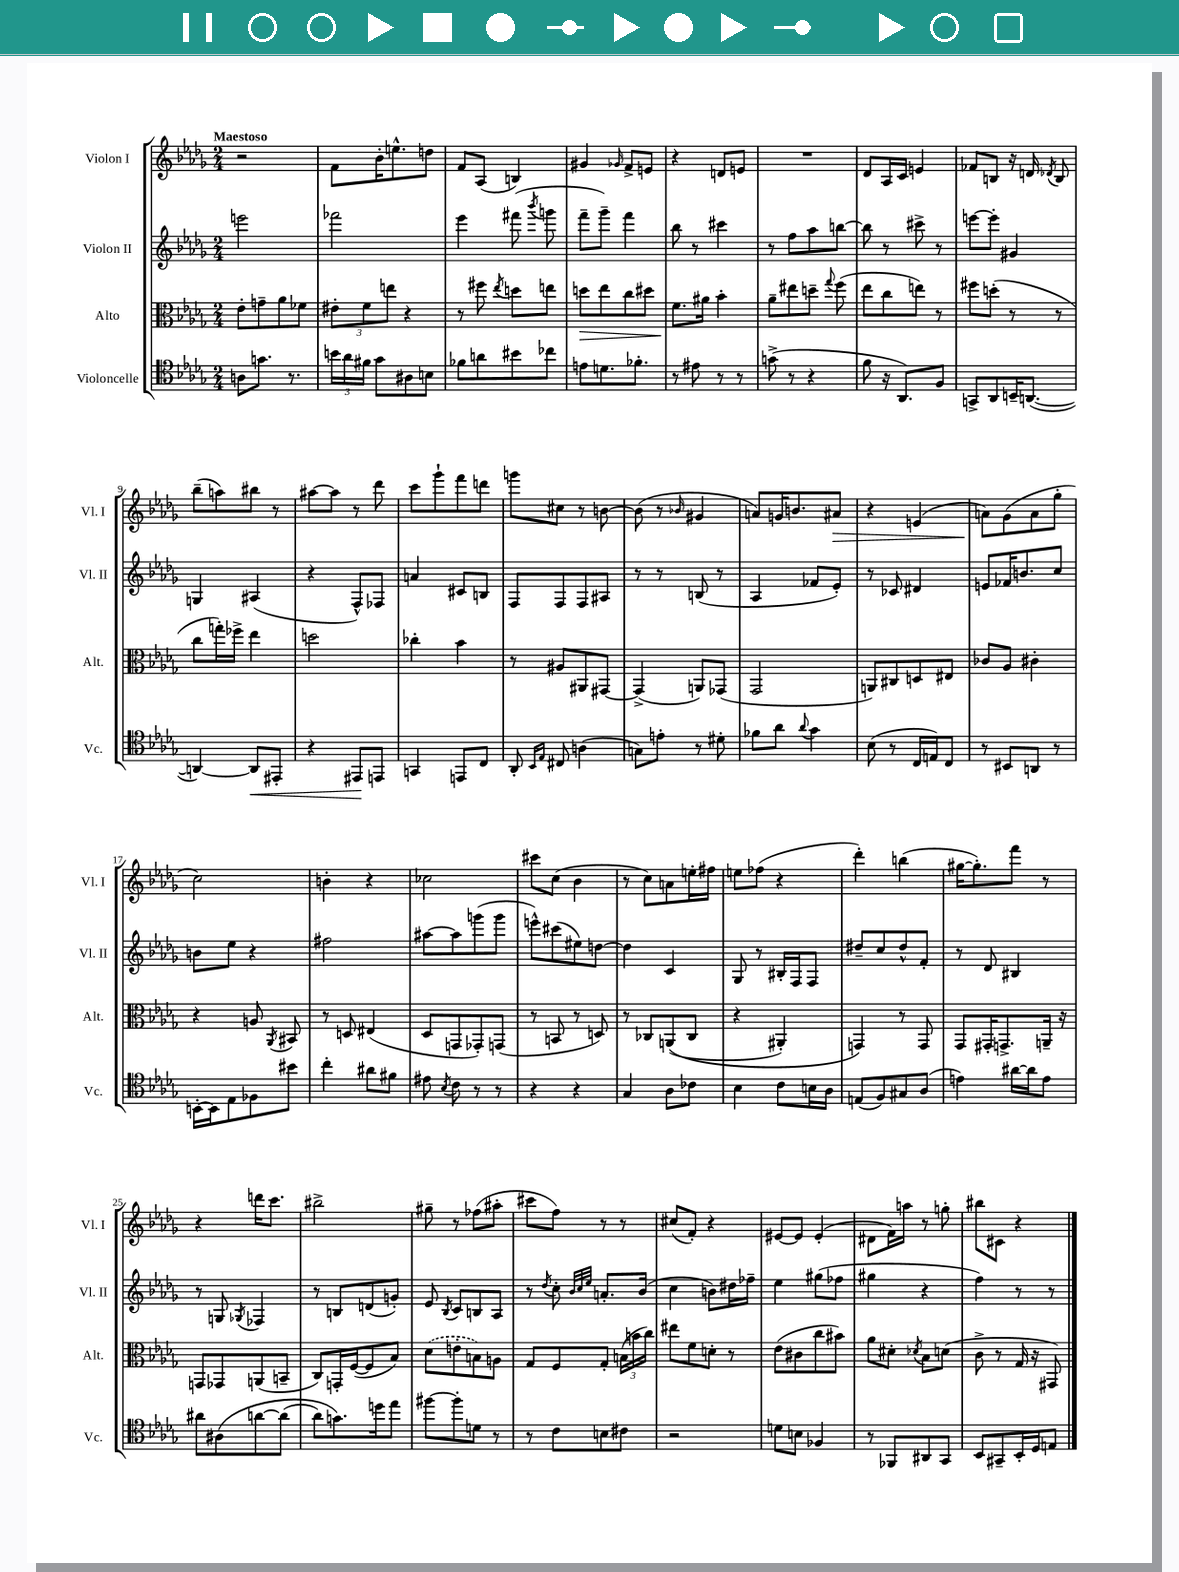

**kern	**dynam	**kern	**dynam	**kern	**kern	**dynam
*part4	*part4	*part3	*part3	*part2	*part1	*part1
*staff4	*staff4	*staff3	*staff3	*staff2	*staff1	*staff1
*I"Violoncelle	*	*I"Alto	*	*I"Violon II	*I"Violon I	*
*I'Vc.	*	*I'Alt.	*	*I'Vl. II	*I'Vl. I	*
*clefC4	*	*clefC3	*	*clefG2	*clefG2	*
*k[b-e-a-d-g-]	*	*k[b-e-a-d-g-]	*	*k[b-e-a-d-g-]	*k[b-e-a-d-g-]	*
*M2/4	*	*M2/4	*	*M2/4	*M2/4	*
=1	=1	=1	=1	=1	=1	=1
!	!	!	!	!	!LO:TX:a:B:t=Maestoso	!
8An\L	.	8e-'\L	.	2eeen\	2r	.
8.gn\J	.	8gn~\	.	.	.	.
.	.	8a-\	.	.	.	.
8.r	.	.	.	.	.	.
.	.	8f-X\J	.	.	.	.
=2	=2	=2	=2	=2	=2	=2
24bn\LL	.	12e#X'\L	.	2fff-X\	8f\L	.
24a-\	.	.	.	.	.	.
24f#X\JJ	.	12f\	.	.	.	.
8g-\L	.	.	.	.	16b-'\K	.
.	.	12een\J	.	.	.	.
.	.	.	.	.	8.een^^\	.
8A#X\	.	4r	.	.	.	.
8Bn\J	.	.	.	.	8ddn\J	.
=3	=3	=3	=3	=3	=3	=3
8f-X\L	.	8r	.	4eee-\	8f/L	.
8an\	.	8ff#X\	.	.	(8A-/J	.
.	.	8qee-/	.	.	.	.
8b#X\	.	8ddn\L	.	(8fff#X\	4Bn/)	.
.	.	.	.	8qbbb-/	.	.
8cc-X\J	.	8een\J	.	8gggn\	.	.
=4	=4	=4	=4	=4	=4	=4
!	!	!	!LO:HP:b	!	!	!
8en\L	.	8ddn\L	>	8fff~\L	4g#X/	.
8.dn\	.	8ee-\	.	8ggg-~\J)	.	.
.	.	.	.	.	16qqg-X/	.
.	.	8cc\	.	4fff\	8f^/L	.
8.f-X'\J	.	.	.	.	.	.
.	.	8dd#X\J	.	.	8en/J	.
=5	=5	=5	=5	=5	=5	=5
8r	.	8.f\L	.	8bb-\	4r	.
8e#X\	.	.	.	8r	.	.
.	.	16a#X\Jk	]	.	.	.
8r	.	4b-'\	.	4ccc#X\	8dn/L	.
8r	.	.	.	.	8en/J	.
=6	=6	=6	=6	=6	=6	=6
(8gn^\	.	8a-~\L	.	8r	2r	.
8r	.	8ee#X\	.	8ff\L	.	.
4r	.	8ddn~\J	.	8aa-\	.	.
.	.	8qqgg-/	.	.	.	.
.	.	(8ff\	.	[8bbn\J	.	.
=7	=7	=7	=7	=7	=7	=7
8f\	.	8ee-\L	.	8bb\]	8d-/L	.
16r	.	8cc\	.	8r	16A-/L	.
8.AA-/L)	.	.	.	.	16c/JJ	.
.	.	8een\J)	.	8ccc#X^\	4en/	.
8F/J	.	8r	.	8r	.	.
=8	=8	=8	=8	=8	=8	=8
8GGn^/L	.	8ff#X\L	.	[8eeen\L	8f-X/L	.
8AA-/	.	(8ddn'\J	.	8eee'\J]	8Bn/J	.
16BBn~/K	.	8r	.	4g#X/	16r	.
([8.AAn/J	.	.	.	.	16dn/	.
.	.	.	.	.	8qd-X/	.
.	.	8r	.	.	8B/	.
!!LO:LB:g=z
=9	=9	=9	=9	=9	=9	=9
4AAn/_)	.	8cc\L	.	4Gn/	(8bb-~\L	.
.	.	16ggn'\L)	.	.	8aan\)	.
.	.	16ff-X^\JJ	.	.	.	.
!	!LO:HP:b	!	!	!	!	!
8AA/L]	<	4ee-\	.	(4A#X/	8bb#X\J	.
8EE#X'/J	.	.	.	.	8r	.
=10	=10	=10	=10	=10	=10	=10
4r	.	2ddn\	.	4r	[8aa#X\L	.
.	.	.	.	.	8aa#\J]	.
8EE#X/L	.	.	.	8F^^/L)	8r	.
8EEn/J	[	.	.	8F-X/J	8ddd-\	.
=11	=11	=11	=11	=11	=11	=11
4GGn/	.	4cc-X'\	.	4an/	8ccc\L	.
.	.	.	.	.	8ggg-`\	.
8EEn/L	.	4b-\	.	8c#X/L	8fff\	.
8C/J	.	.	.	8Bn/J	8dddn\J	.
=12	=12	=12	=12	=12	=12	=12
8AA-'/	.	8r	.	8F/L	8gggn\L	.
16qqBB-/LL	.	.	.	.	.	.
16qqE-/JJ	.	.	.	.	.	.
8C#X/	.	8A#X/L	.	8F/	8cc#X\J	.
(4An\	.	8AA#X/	.	8F/	8r	.
.	.	[8GG#X/J	.	8A#X/J	[8bn\	.
=13	=13	=13	=13	=13	=13	=13
8Gn\L)	.	(4GG#^/]	.	8r	(8b\]	.
8en'\J	.	.	.	8r	8r	.
.	.	.	.	.	16qqb-X/	.
8r	.	8AAn/L)	.	(8Bn/	4g#X/	.
8d#X'\	.	(8GG-X/J	.	8r	.	.
=14	=14	=14	=14	=14	=14	=14
8f-X\L	.	2GG-/	.	4A-/	8an/L)	.
8a-\J	.	.	.	.	16gn/K	.
.	.	.	.	.	8.bn/	.
8qqa-/	.	.	.	.	.	.
4g-\	.	.	.	8f-X/L	.	.
!	!	!	!	!	!	!LO:HP:b
.	.	.	.	8e-'/J)	8a#X/J	>
=15	=15	=15	=15	=15	=15	=15
(8B-\	.	8AAn/L)	.	8r	4r	.
8r	.	8C#X/	.	8c-X/	.	.
16C/LL	.	8Dn/	.	4d#X/	(4en/	.
16En/J)	.	.	.	.	.	.
8C/J	.	8E#X/J	.	.	.	.
=16	=16	=16	=16	=16	=16	=16
8r	.	8c-X/L	.	8en/L	8an\L)	.
8BB#X/L	.	8A-/J	.	16f-X/K	(8g-\	]
.	.	.	.	8.bn/	.	.
8AAn/J	.	4c#X'\	.	.	8a\	.
8r	.	.	.	8cc/J	8gg-'\J	.
!!LO:LB:g=z
=17	=17	=17	=17	=17	=17	=17
[16BBn'\LL	.	4r	.	8bn\L	2cc\)	.
16BB\J]	.	.	.	.	.	.
8E-\	.	.	.	8ee-\J	.	.
8F-X\	.	8An/	.	4r	.	.
.	.	8qAA-/	.	.	.	.
8b#X\J	.	8BB#X/	.	.	.	.
=18	=18	=18	=18	=18	=18	=18
4cc'\	.	8r	.	2ff#X\	4bn'\	.
.	.	8Dn/	.	.	.	.
8a#X\L	.	(4E#X/	.	.	4r	.
8f#X\J	.	.	.	.	.	.
=19	=19	=19	=19	=19	=19	=19
8e#X\	.	8D-/L	.	[8aa#X\L	2cc-X\	.
8qB-/	.	.	.	.	.	.
8c\	.	8GGn/	.	8aa#\]	.	.
8r	.	8GG-X'/)	.	(8gggn\	.	.
8r	.	(8GGn/J	.	8ggg\J	.	.
=20	=20	=20	=20	=20	=20	=20
4r	.	8r	.	8eeen^^\L)	8ccc#X\L	.
.	.	8BBn/	.	(8ccc#X\	(8cc\J	.
4r	.	8r	.	8ee#X\)	4b-\	.
.	.	8Dn/)	.	[8ddn\J	.	.
=21	=21	=21	=21	=21	=21	=21
4G-/	.	8r	.	4dd\]	8r	.
.	.	8C-X/L	.	.	8cc\L)	.
8A-\L	.	((8AAn/	.	4c/	8an\	.
8c-X\J	.	8C-/J	.	.	16een'\L	.
.	.	.	.	.	16ff#X\JJ	.
=22	=22	=22	=22	=22	=22	=22
4B-\	.	4r	.	8G-/	8een\L	.
.	.	.	.	8r	(8ff-X\J	.
8c\L	.	4AA#X'/)	.	16B#X'/LL	4r	.
.	.	.	.	16F/J	.	.
16Bn\L	.	.	.	8F/J	.	.
16A-\JJ	.	.	.	.	.	.
=23	=23	=23	=23	=23	=23	=23
(8En/L	.	4GGn/)	.	8dd#X~/L	4ddd-'\)	.
8F/)	.	.	.	8cc/	.	.
8G#X/	.	8r	.	8dd#^^/	(4bbn\	.
(8A-/J	.	8GG/	.	8f'/J	.	.
=24	=24	=24	=24	=24	=24	=24
4en\)	.	8GG-/L	.	8r	[16gg#X\KL	.
.	.	.	.	.	8.gg#'\])	.
.	.	16GG#X'/K	.	8d-/	.	.
.	.	8.GGn^/	.	.	.	.
[16a#X\LL	.	.	.	4B#X/	8fff\J	.
16a#\J]	.	.	.	.	.	.
8e\J	.	16AAn~/Jk	.	.	8r	.
.	.	16r	.	.	.	.
!!LO:LB:g=z
=25	=25	=25	=25	=25	=25	=25
8a#X\L	.	8GGn/L	.	8r	4r	.
(8A#X\	.	8GG-X/	.	8Gn/	.	.
.	.	.	.	8qG-X/	.	.
[8an\	.	(8AAn/	.	4F-X/	16dddn\KL	.
.	.	.	.	.	8.ccc\J	.
(8a\J]	.	8BBn~/J	.	.	.	.
=26	=26	=26	=26	=26	=26	=26
8a-\L)	.	8C/L)	.	8r	2bb#X^\	.
8.gn\)	.	16GGn'/L	.	8Bn/L	.	.
.	.	([16F/J	.	.	.	.
.	.	8F/]	.	(8dn/	.	.
16ddn\k	.	.	.	.	.	.
8ee-\J	.	8B-/J)	.	8gn'/J)	.	.
=27	=27	=27	=27	=27	=27	=27
[8ff#X\L	.	(8d-\L	.	8e-/	8gg#X~\	.
.	.	.	.	8qB-/	.	.
8ff#'\]	.	8en'\	.	8c/L	8r	.
8dn\J	.	8Bn\)	.	8Bn/	(8ff-X\L	.
8r	.	8An\J	.	8A-/J	8aa#X'\J	.
=28	=28	=28	=28	=28	=28	=28
8r	.	8G-/L	.	8r	8ccc#X\L	.
.	.	.	.	8qdd-/	.	.
8c\L	.	8F/	.	8cc'\	8ff\J)	.
.	.	.	.	32qqb-/LLL	.	.
.	.	.	.	32qqcc/	.	.
.	.	.	.	32qqee-/JJJ	.	.
8Bn\	.	8G-'/J	.	8.an'/L	8r	.
8c#X\J	.	(24Bn\LL	.	.	8r	.
.	.	24bn\	.	.	.	.
.	.	.	.	(16b-/Jk	.	.
.	.	24cc\JJ)	.	.	.	.
=29	=29	=29	=29	=29	=29	=29
2r	.	8ee#X\L	.	4cc\	(8cc#X/L	.
.	.	8f\	.	.	8f'/J)	.
.	.	8dn'\J	.	8bn\L)	4r	.
.	.	8r	.	16dd#X\L	.	.
.	.	.	.	16ff-X~\JJ	.	.
=30	=30	=30	=30	=30	=30	=30
8dn\L	.	(8e-\L	.	4ee-\	[8e#X/L	.
8Bn\J	.	8c#X\	.	.	8e#/J]	.
4F-X/	.	8cc\	.	(8gg#X\L	(4e#'/	.
.	.	8b#X\J)	.	8ff-X\J	.	.
=31	=31	=31	=31	=31	=31	=31
8r	.	8a-\L	.	4gg#X\	8d#X\L	.
8FF-X/L	.	8d#X'\J	.	.	16f\L)	.
.	.	.	.	.	16aan\JJ	.
.	.	8qd-X/	.	.	.	.
8AA#X/	.	8B-\L	.	4r	8r	.
8GG-/J	.	(8dn\J	.	.	8ggn'\	.
=32	=32	=32	=32	=32	=32	=32
8BB-/L	.	8c^\	.	4ff\)	8bb#X\L	.
8GG#X~/	.	8r	.	.	8c#X\J	.
16BB-'/L	.	16G-/	.	8r	4r	.
16D-/J	.	16r	.	.	.	.
8En/J	.	8GG#X/)	.	8r	.	.
==	==	==	==	==	==	==
*-	*-	*-	*-	*-	*-	*-
